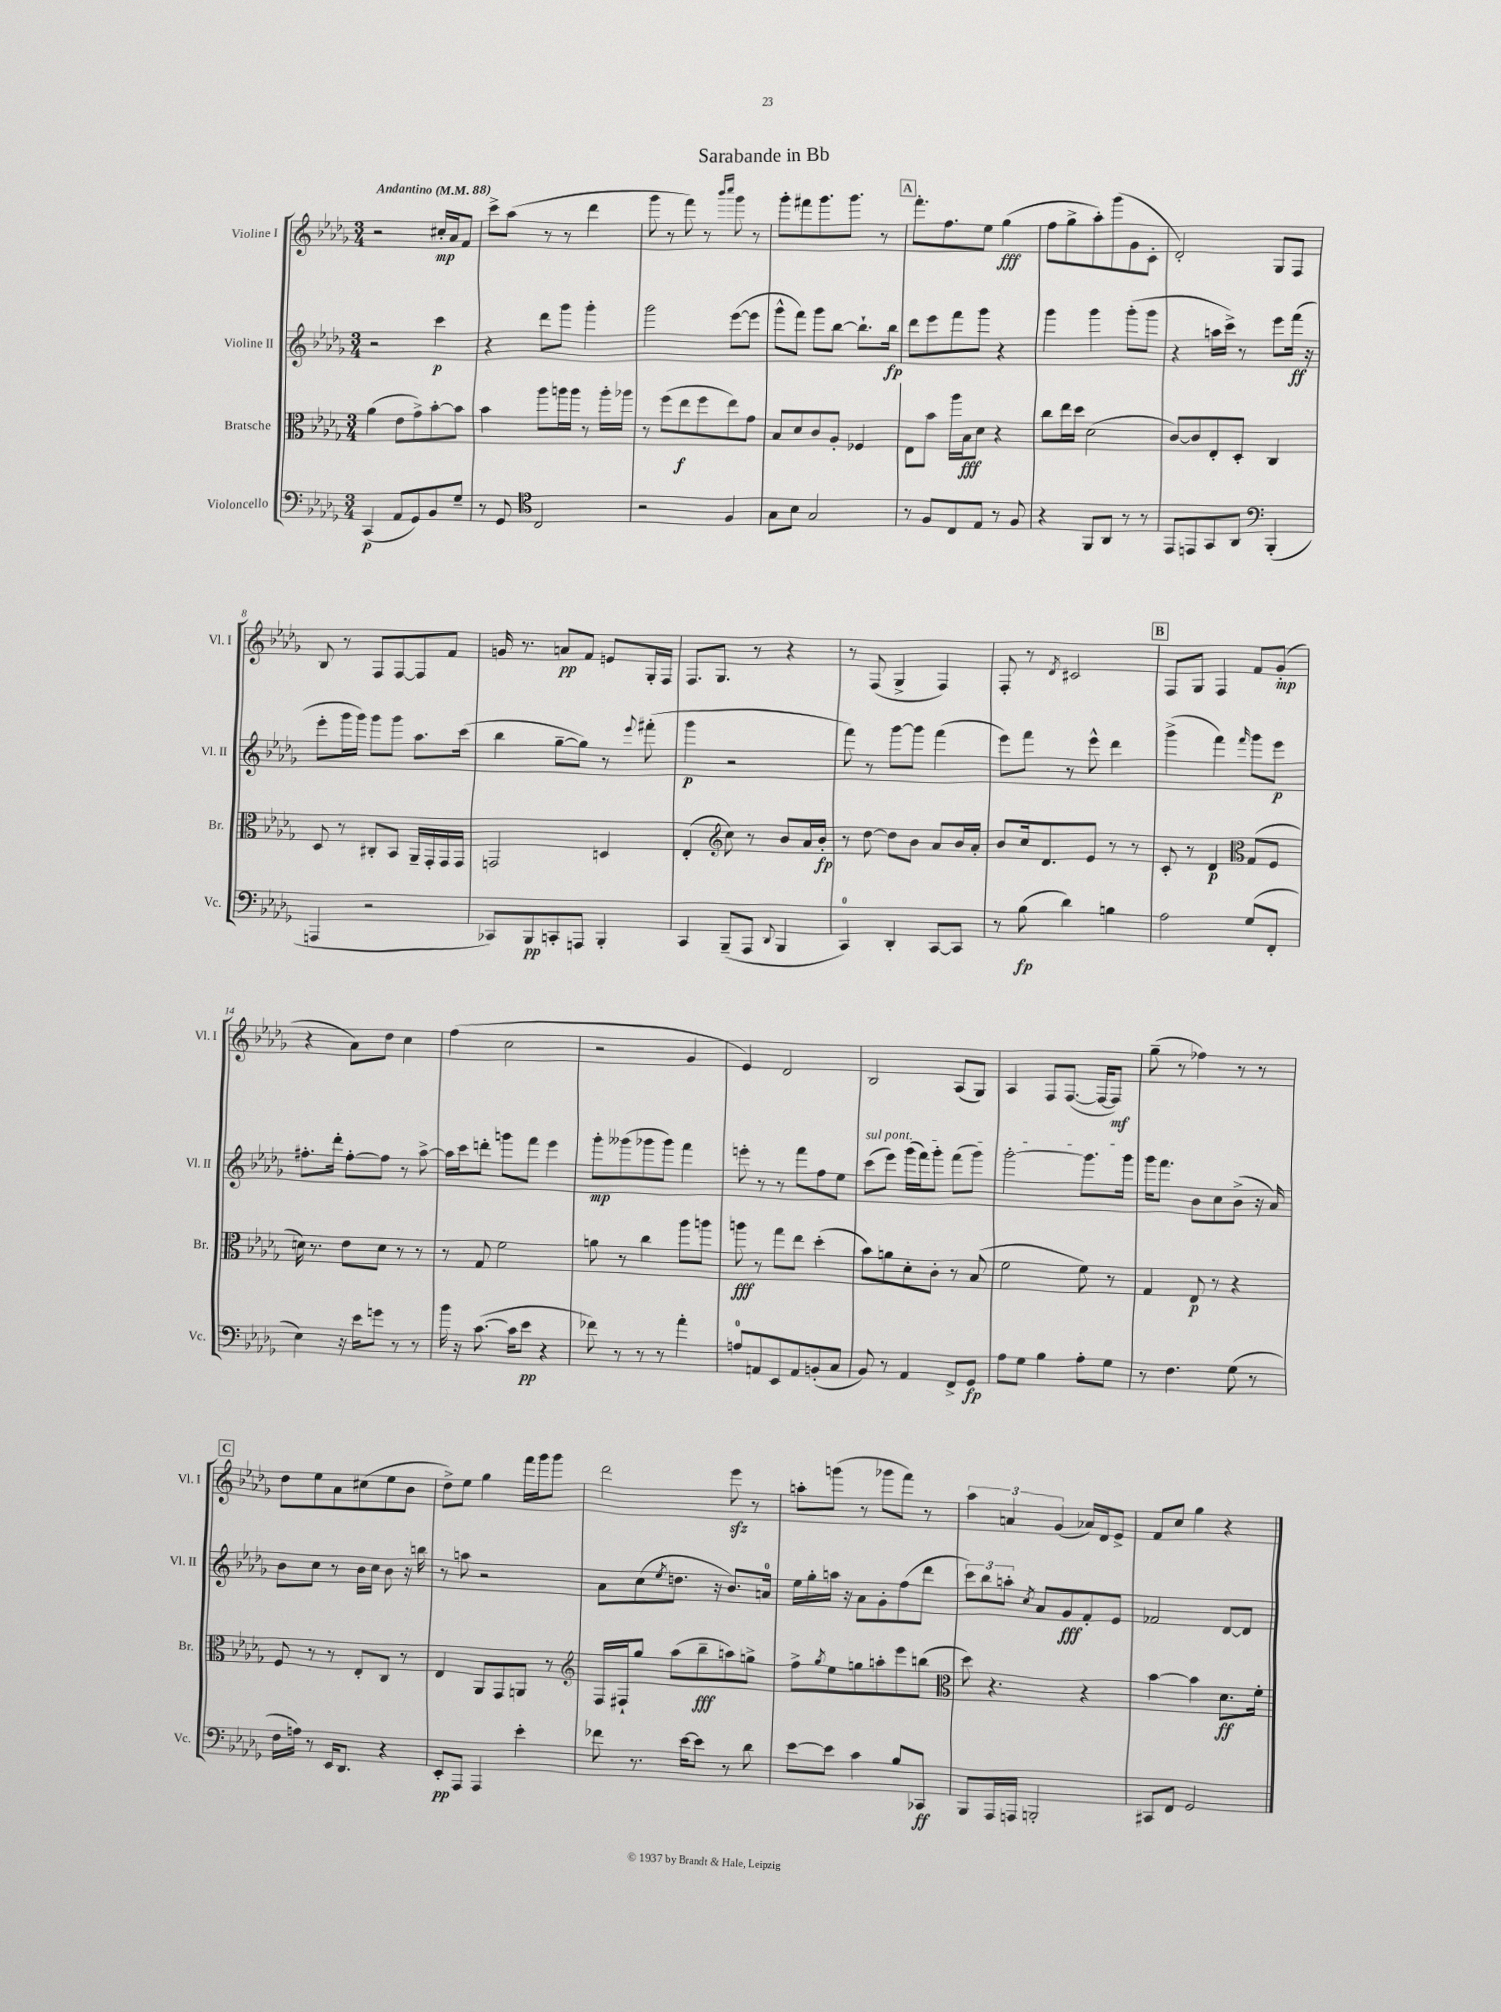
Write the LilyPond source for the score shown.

\header { title = "Sarabande in Bb" }
<<
\new StaffGroup <<
\new Staff = "s0" \with { instrumentName = "Violine I" shortInstrumentName = "Vl. I" } {
    \clef treble \key des \major \numericTimeSignature \time 3/4 \tempo "Andantino" 4 = 88
    r2 cis''16-.\mp aes'16 f'8 |
    c'''8-> aes''8( r8 r8 des'''4 |
    ges'''8 r8 f'''8) r8 \grace { bes'''16 c''''16 } ges'''8 r8 |
    ges'''8-. fis'''8 ges'''8. ges'''8. r8 |
    \mark \markup { \box "A" } f'''8.-. f''8. ees''8 ges''4\fff( |
    f''8 ges''8-> aes''8-.) ges'''8( ges'8 c'8-. |
    des'2-.) ges8 f8 |
    bes8 r8 f8 f8~ f8 f'8 |
    g'16 r8. a'8\pp f'8 e'8 ges16-. f16 |
    f8. ges8. r8 r4 |
    r8 f8( ges4-> f4) |
    f8-. r8 \acciaccatura { des'8 } cis'2 |
    \mark \markup { \box "B" } f8 ges8 f4 f'8 ges'8-.\mp( |
    r4 aes'8) des''8 c''4 |
    f''4( c''2 |
    r2 ges'4 |
    ees'4) des'2 |
    bes2 aes8( ges8) |
    aes4 f8 f8.~( f16~ f8\mf) |
    ges''8--( r8 fes''4) r8 r8 |
    \mark \markup { \box "C" } des''8 ees''8 aes'8 cis''8( ees''8 bes'8 |
    des''8->) ees''8 ges''4 f'''16 ges'''16 ges'''8 |
    des'''2 ees'''8\sfz r8 |
    a''8-. g'''8( r8 ges'''8 f'''8) r8 |
    \tuplet 3/2 { aes''4 a'4 ges'4( } aes'16) des'16 ees'8-> |
    f'8 c''8 ges''4 r4 \bar "|." |
}
\new Staff = "s1" \with { instrumentName = "Violine II" shortInstrumentName = "Vl. II" } {
    \clef treble \key des \major \numericTimeSignature \time 3/4
    r2 c'''4\p |
    r4 des'''8 ges'''8 ges'''4-. |
    ges'''2 ees'''8~( ees'''8 |
    ges'''8-^ f'''8) ges'''8 bes''8~ bes''8.-! bes''16\fp |
    \mark \markup { \box "A" } des'''8 ees'''8 f'''8 ges'''8 r4 |
    ges'''4 ges'''4 ges'''8-.( ges'''8 |
    r4 a''16 c'''16->) r8 ees'''8 f'''16\ff( r16 |
    ees'''8-. ges'''16 ges'''16) ges'''8 ges'''8 aes''8. c'''16( |
    bes''4 ges''8~-- ges''8) r8 \appoggiatura { ees'''8 } fis'''8-.( |
    ges'''4\p r2 |
    f'''8) r8 ges'''8~ ges'''8 f'''4( |
    ees'''8) f'''8 r8 ees'''8-^ des'''4 |
    \mark \markup { \box "B" } ges'''4->( f'''4) \grace { f'''16 } ges'''8 ees'''8\p |
    fis''8.-. des'''16-. fis''8~-. fis''8 r8 aes''8~-> |
    aes''16 c'''16 d'''8-. g'''8 f'''8 ees'''4 |
    ges'''8-.\mp geses'''8( ges'''8 ges'''8) f'''4 |
    e'''8-. r8 r8 f'''8 f''8 ees''8 |
    \once \override TextSpanner.bound-details.left.text = \markup { \italic "sul pont." } c'''8\startTextSpan( ees'''8) ges'''16( f'''16) ges'''8-. f'''8( ges'''8) |
    ges'''2~-. ges'''8. ges'''16\stopTextSpan |
    ges'''16 f'''8. bes'8 c''8 bes'8->( r16 aes'16) |
    \mark \markup { \box "C" } bes'8 c''8 r8 bes'16 c''16 bes'8 r16 b''16 |
    r8 a''8 r2 |
    aes'8 c''8( \acciaccatura { ees''8 } d''8. r16 bes'8.) a'16-0 |
    ees''16 ges''16-. a''16 r16 aes'8 ges'8-. f''8( des'''8 |
    \tuplet 3/2 { c'''8) bes''8 a''8-. } \acciaccatura { c''8 } aes'8 ges'8\fff f'8-. ees'8 |
    fes'2 des'8~ des'8 \bar "|." |
}
\new Staff = "s2" \with { instrumentName = "Bratsche" shortInstrumentName = "Br." } {
    \clef alto \key des \major \numericTimeSignature \time 3/4
    aes'4( ees'8 ges'8->) bes'8~-. bes'8 |
    bes'4 aes''8 a''16 a''16 r8 a''16-. aes''16 |
    r8 f''8( ees''8\f f''8 ees''8) ges'8 |
    bes8 des'8 c'8 aes8-. fes4 |
    \mark \markup { \box "A" } ees8 bes'8 aes''16 bes16\fff des'8 r4 |
    c''8 ees''16 des''16 des'2( |
    c'8~) c'8 ees8-. des8-. c4 |
    des8 r8 cis8-. bes,8 aes,16-- ges,16-. ges,16 ges,16 |
    g,2 d4 |
    ees4-.( \clef treble c''8) r8 bes'8 aes'16 bes'16-.\fp |
    r8 des''8~ des''8 bes'8 aes'8 bes'16 aes'16-. |
    bes'8 c''16 des'8. ees'8 r8 r8 |
    \mark \markup { \box "B" } c'8-. r8 des'4\p \clef alto ges8( f8 |
    d'16) r8. ees'8 d'8 r8 r8 |
    r8 ges8 f'2 |
    a'8 r8 c''4 aes''8 a''8 |
    a''8\fff r8 ges''8 ees''8 des''4-.( |
    bes'8) a'8 des'8-. c'8-. r8 bes8( |
    f'2 f'8) r8 |
    ges4 ees8\p r8 r4 |
    \mark \markup { \box "C" } f8 r8 r8 ees8-. c8 r8 |
    ees4 aes,8 ges,8 a,8 r8 |
    \clef treble f16 fis16-! ges''8 aes''8( bes''8--\fff a''8) g''8-> |
    f''8-> \acciaccatura { ges''8 } ees''8 g''8 a''8-. ees'''8 b''8( |
    \clef alto des''8) r4. r4 |
    bes'4~ bes'4 des'8.\ff f'16-. \bar "|." |
}
\new Staff = "s3" \with { instrumentName = "Violoncello" shortInstrumentName = "Vc." } {
    \clef bass \key des \major \numericTimeSignature \time 3/4
    c,4\p( aes,8 ges,8) bes,8 ges8-- |
    r8 ges,8 \clef tenor c2 |
    r2 f4 |
    ges8 bes8 ges2 |
    \mark \markup { \box "A" } r8 f8 c8 ees8 r8 f8 |
    r4 f,8 aes,8 r8 r8 |
    ees,8 e,8 ges,8 aes,8 \clef bass bes,,4-.( |
    a,,4 r2 |
    ces,8) bes,,8\pp c,8-. a,,8 bes,,4-. |
    c,4 bes,,8--( aes,,8 \appoggiatura { des,8 } bes,,4 |
    c,4-0) des,4-. c,8~ c,8 |
    r8 bes8\fp( des'4) b4 |
    \mark \markup { \box "B" } aes2 ges8( f,8-. |
    ees4) r16 ees'16 g'8 r8 r8 |
    bes'16 r16 c'8.~( c'16 ees'8\pp r4 |
    fes'8) r8 r8 r8 aes'4-. |
    a8-0 a,8 ees,8 a,8 b,8-.( c8 |
    bes,8) r8 aes,4 f,8-> ges,8\fp |
    aes8 ges8 bes4 aes8-. ges8 |
    r8 f4. ges8( r8 |
    \mark \markup { \box "C" } f16 a16) r8 ees,16 des,8. r4 |
    ees,8-.\pp aes,,8 aes,,4 ees'4-. |
    fes'8 r8. ees'16~ ees'8 r8 des'8 |
    ees'8~ ees'8 c'4 bes8 ces,8\ff |
    bes,,8 aes,,16 a,,16 b,,2-. |
    cis,8 f,8 ges,2 \bar "|." |
}
>>
>>
